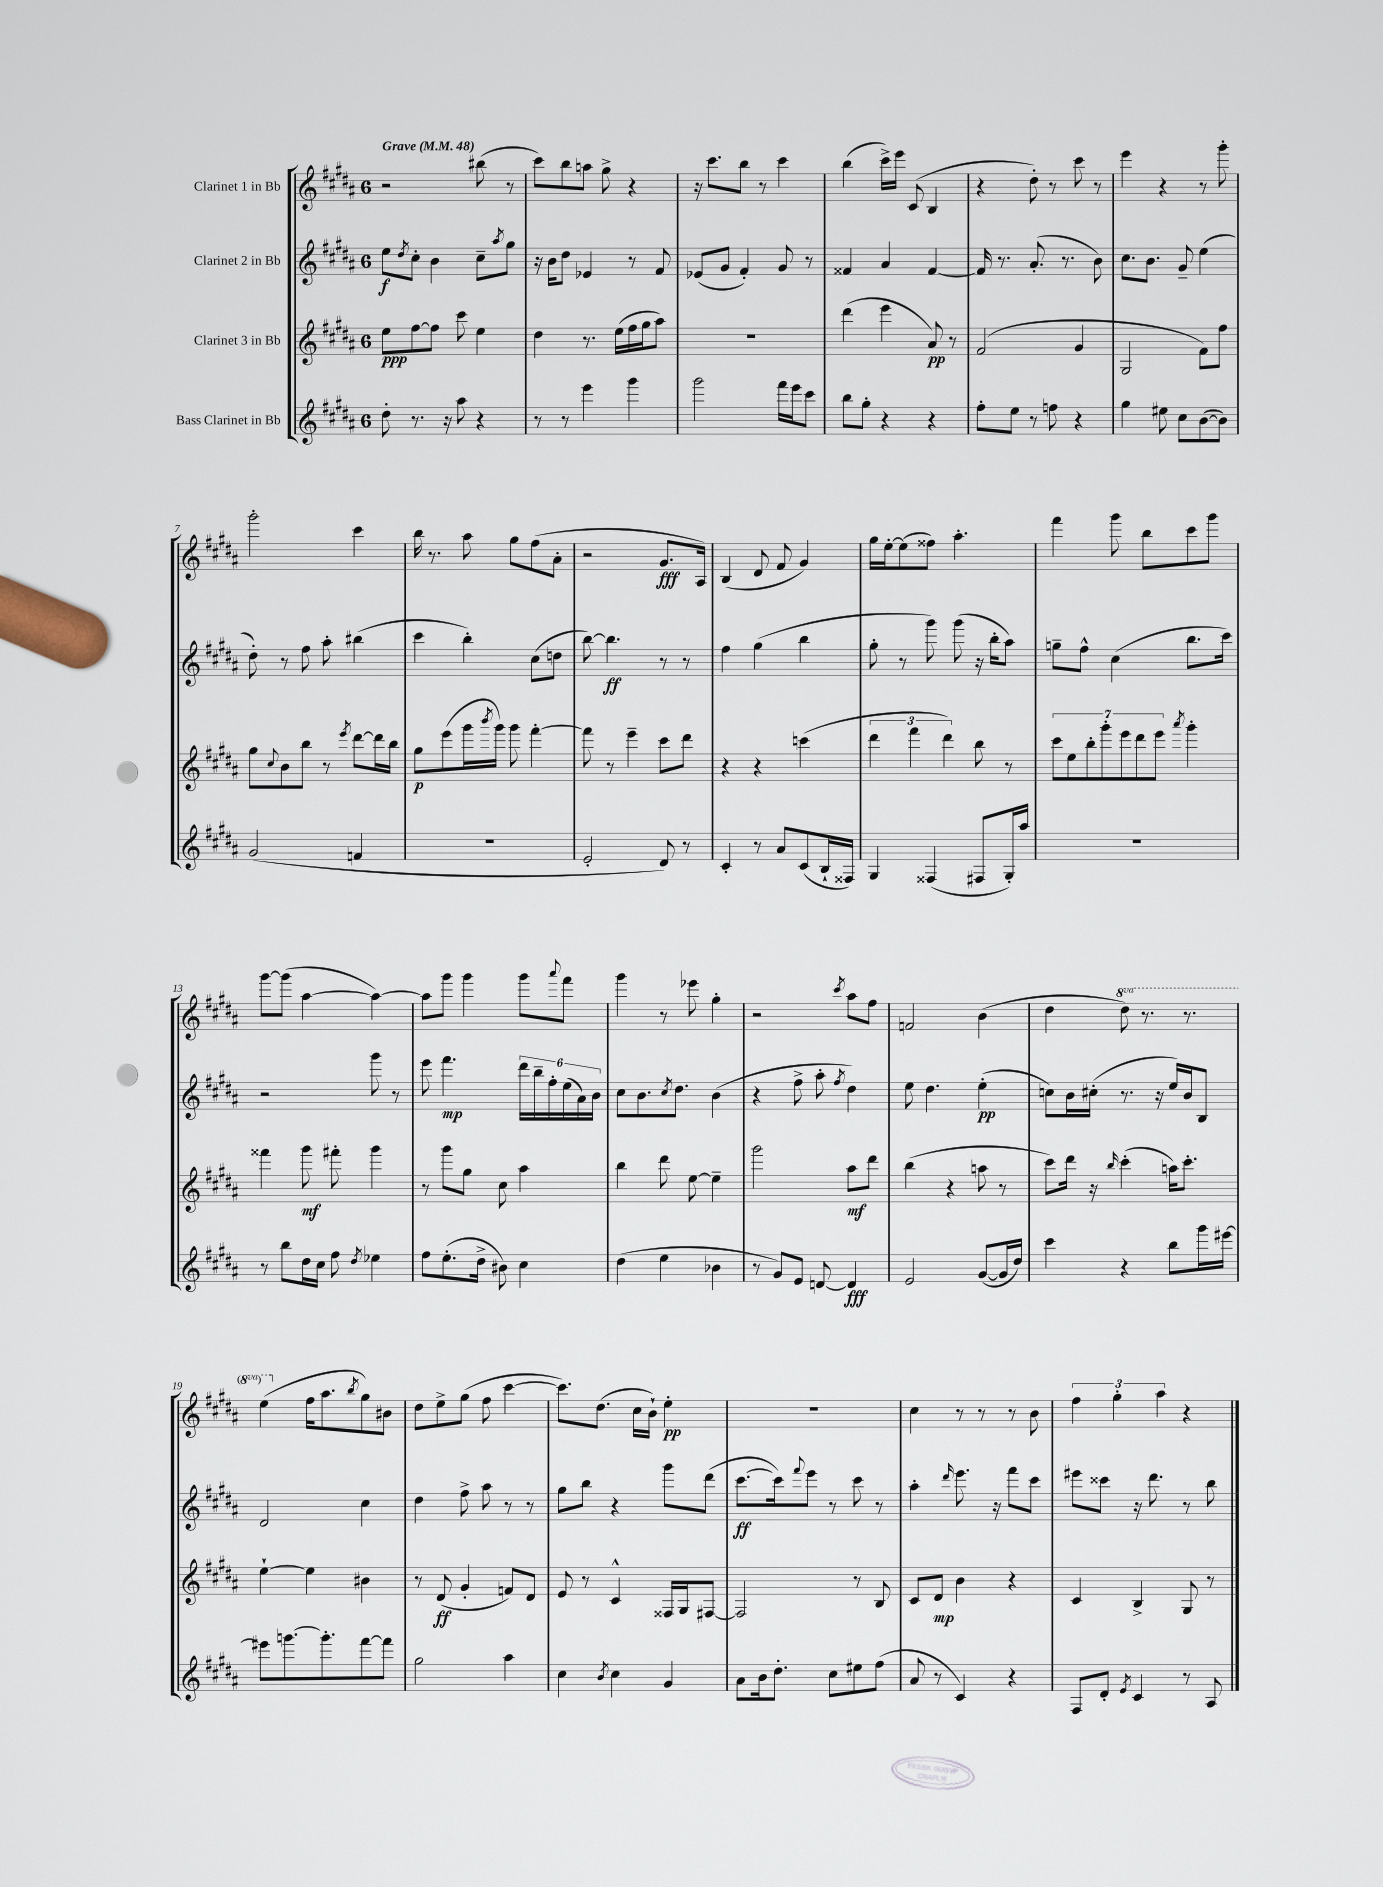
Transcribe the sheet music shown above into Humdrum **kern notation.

**kern	**kern	**kern	**kern
*staff4	*staff3	*staff2	*staff1
*clefG2	*clefG2	*clefG2	*clefG2
*k[f#c#g#d#a#]	*k[f#c#g#d#a#]	*k[f#c#g#d#a#]	*k[f#c#g#d#a#]
*M6/8	*M6/8	*M6/8	*M6/8
*MM48	*MM48	*MM48	*MM48
8dd#'\	8ee\L	8ee\L	2r
.	.	8qdd#/	.
8.r	[8ff#\	8cc#'\J	.
.	8ff#\]J	4b\	.
16r	.	.	.
8aa#\	8ccc#\	.	.
4r	4ee\	8cc#~\L	(8bb#\
.	.	8qaa#/	.
.	.	8gg#\J	8r
=	=	=	=
8r	4dd#\	16r	8ccc#\L)
.	.	16b\LK	.
8r	.	8dd#\J	8bb\
4eee\	8.r	4e-/	8aa\J
.	.	.	8gg#^\
.	(16ee\LL	.	.
4ggg#\	16ff#\	8r	4r
.	16gg#\J	.	.
.	8aa#\J)	8f#/	.
=	=	=	=
2ggg#\	2.r	(8e-/L	16r
.	.	.	8.ccc#\L
.	.	8g#/J	.
.	.	4f#'/)	8bb\J
.	.	.	8r
16fff#\LL	.	8g#/	4ccc#\
16eee\J	.	.	.
8ccc#\J	.	8r	.
=	=	=	=
8bb\L	(4ddd#\	4f##/	(4bb\
8gg#'\J	.	.	.
4r	4eee\	4a#/	16ccc#^\LL)
.	.	.	16eee\JJ
.	.	.	(8c#/
4r	8a#/)	[4f##/	4B/
.	8r	.	.
=	=	=	=
8ff#'\L	(2f#/	16f##/]	4r
.	.	8.r	.
8ee\J	.	.	.
8r	.	(8.a#'/	8dd#'\)
8ff\	.	.	8r
.	.	8.r	.
4r	4g#/	.	8ccc#\
.	.	8b\)	8r
=	=	=	=
4gg#\	2G#/	8.cc#\L	4eee\
.	.	8.b\J	.
8ee#\	.	.	4r
8cc#\L	.	8g#~/	.
([8b\	8f#\L)	(4ee\	8r
8b\]J)	8ff#\J	.	8ggg#'\
=	=	=	=
(2g#/	8gg#\L	8dd#'\)	2ggg#'\
.	8qqcc#/	.	.
.	8b\	8r	.
.	8bb\J	8ff#\	.
.	8r	8aa#'\	.
.	8qeee/	.	.
4f/	[8ddd#\L	(4bb#\	4ccc#\
.	16ddd#\]L	.	.
.	16bb\JJ	.	.
=	=	=	=
2.r	8gg#\L	4ccc#\	16bb\
.	.	.	8.r
.	(8eee\	.	.
.	16ggg#\L	4bb'\)	8aa#\
.	8qbbb/	.	.
.	16ggg#\JJ)	.	.
.	8ggg#\	.	8gg#\L
.	[4fff#'\	(8cc#\L	(8ff#\
.	.	8dd\J	8a#'\J
=	=	=	=
2e'/	8fff#\]	[8bb\)	2r
.	8r	4.bb\]	.
.	4eee~\	.	.
8d#/)	8ccc#\L	8r	8.g#/L
8r	8ddd#\J	8r	.
.	.	.	16A#/Jk)
=	=	=	=
4c#'/	4r	4ff#\	(4B/
8r	4r	(4gg#\	8d#/
8a#/L	.	.	8f#/
(8c#/	(4ccc\	4bb\	4g#/)
16B`/L	.	.	.
16F##/JJ)	.	.	.
=	=	=	=
4G#/	6ddd#\	8gg#'\	16gg#\LL
.	.	.	[16ee'\J
.	.	8r	(8ee\]
.	6fff#\	.	.
(4F##/	.	8ggg#\)	8ff##\J)
.	6ddd#\)	.	.
.	.	(8ggg#\	4.aa#'\
8F#/L	8bb\	16r	.
.	.	16bb'\LK	.
16G#'/L)	8r	8aa#\J)	.
16aa#/JJ	.	.	.
=	=	=	=
2.r	14ccc#\L	8gg~\L	4fff#\
.	14ee\	.	.
.	.	8ff#^^\J	.
.	14bb'\	.	.
.	14ggg#'\	.	.
.	.	(4cc#\	8ggg#\
.	14eee\	.	.
.	14ddd#\	.	.
.	.	.	8bb\L
.	14eee\J	.	.
.	8qaaa#/	.	.
.	4ggg#'\	8.bb\L	8ccc#\
.	.	.	8ggg#\J
.	.	16ccc#\Jk)	.
=	=	=	=
8r	4fff##\	2r	[8ggg#\L
8bb\L	.	.	(8ggg#\]J
16dd#\L	8ggg#\	.	[4aa#\
16cc#\JJ	.	.	.
8ff#\	8fff#'\	.	.
8qdd#/	.	.	.
4ee-\	4ggg#\	8ggg#\	4aa#\_)
.	.	8r	.
=	=	=	=
8ff#\L	8r	8eee\	8aa#\]L
(8.ee'\	8ggg#\L	4.fff#\	8ggg#\J
.	8gg#\J	.	4ggg#\
16dd#^\Jk	.	.	.
8b#\)	8cc#\	.	.
4cc#\	4aa#\	24ddd#\LL	8ggg#\L
.	.	24bb~\	.
.	.	24ff#'\	.
.	.	.	8qqaaa#/
.	.	(24ee\	8fff#\J
.	.	24a#\)	.
.	.	24b\JJ	.
=	=	=	=
(4dd#\	4bb\	8cc#\L	4ggg#\
.	.	8.b\	.
4ee\	8ddd#\	.	8r
.	.	8qcc#/	.
.	.	8.dd#\J	.
.	[8ee\	.	8eee-\
4b-\	4ee~\]	(4b\	4gg#'\
=	=	=	=
8r	2ggg#\	4r	2r
8g#/L)	.	.	.
8e/J	.	8ff#^\	.
[8d/	.	8aa#'\	.
.	.	8qff#/	8qccc#/
4d/]	8aa#\L	4dd#\)	8aa#\L
.	8ddd#\J	.	8ff#\J
=	=	=	=
2e/	(4bb\	8ee\	2f/
.	.	4.dd#\	.
.	4r	.	.
([8g#/L	8aa\	(4ee'\	(4b\
16g#/]L	8r	.	.
16dd#/JJ)	.	.	.
=	=	=	=
4ccc#\	8ccc#\L)	8cc\L)	4dd#\
.	16ddd#\Jk	16b\L	.
.	16r	(16cc#'\JJ	.
.	16qqbb/	.	.
4r	(4ccc#'\	8.r	8ddd#\)
.	.	.	8.r
.	.	16r	.
8bb\L	16aa\LK)	16ee/LL)	.
.	8.ccc#'\J	16b/J	8.r
16ggg#\L	.	8B/J	.
[16eee#\JJ	.	.	.
=	=	=	=
8eee#\]L	[4ee`\	2d#/	(4eee\
[8.ggg\	.	.	.
.	4ee\]	.	16ff#\LK
8.ggg'\]	.	.	8.aa#\
.	.	.	8qbb/
[8fff#\	4b#\	4cc#\	8gg#\)
8fff#\]J	.	.	8b#\J
=	=	=	=
2gg#\	8r	4dd#\	8dd#\L
.	(8d#/	.	8ee^\
.	4g#'/	8ff#^\	(8gg#\J
.	.	8aa#\	8ff#\
4aa#\	8f/L)	8r	[4ccc#\
.	8d#/J	8r	.
=	=	=	=
4cc#\	8e/	8gg#\L	8.ccc#\]L)
.	8r	8bb\J	.
.	.	.	(8.dd#\J
8qb/	.	.	.
4cc#\	4c#^^/	4r	.
.	.	.	16cc#\LL
.	.	.	16b`\JJ)
4g#/	16F##/LL	8ggg#\L	4ee'\
.	16G#/J	.	.
.	[8F#/J	(8ddd#\J	.
=	=	=	=
8a#\L	2F#/]	[8.ccc#\L	2.r
16b\k	.	.	.
8.dd#'\J	.	16ccc#\]k)	.
.	.	8qqfff#/	.
.	.	8eee\J	.
8cc#\L	.	8r	.
8ee#\	8r	8ccc#\	.
(8ff#\J	8B/	8r	.
=	=	=	=
8a#/	8c#/L	4aa#'\	4cc#\
8r	8d#/J	.	.
.	.	16qqddd#/	.
4c#/)	4b\	8.eee\	8r
.	.	.	8r
.	.	16r	.
4r	4r	8fff#\L	8r
.	.	8ccc#\J	8b\
=	=	=	=
8F#/L	4c#/	8eee#\L	6ff#\
8d#'/J	.	8ccc##\J	.
.	.	.	6gg#'\
8qe/	.	.	.
4c#/	4B^/	16r	.
.	.	8.ddd#\	.
.	.	.	6aa#\
8r	8G#/	8r	4r
8A#/	8r	8bb\	.
==	==	==	==
*-	*-	*-	*-
